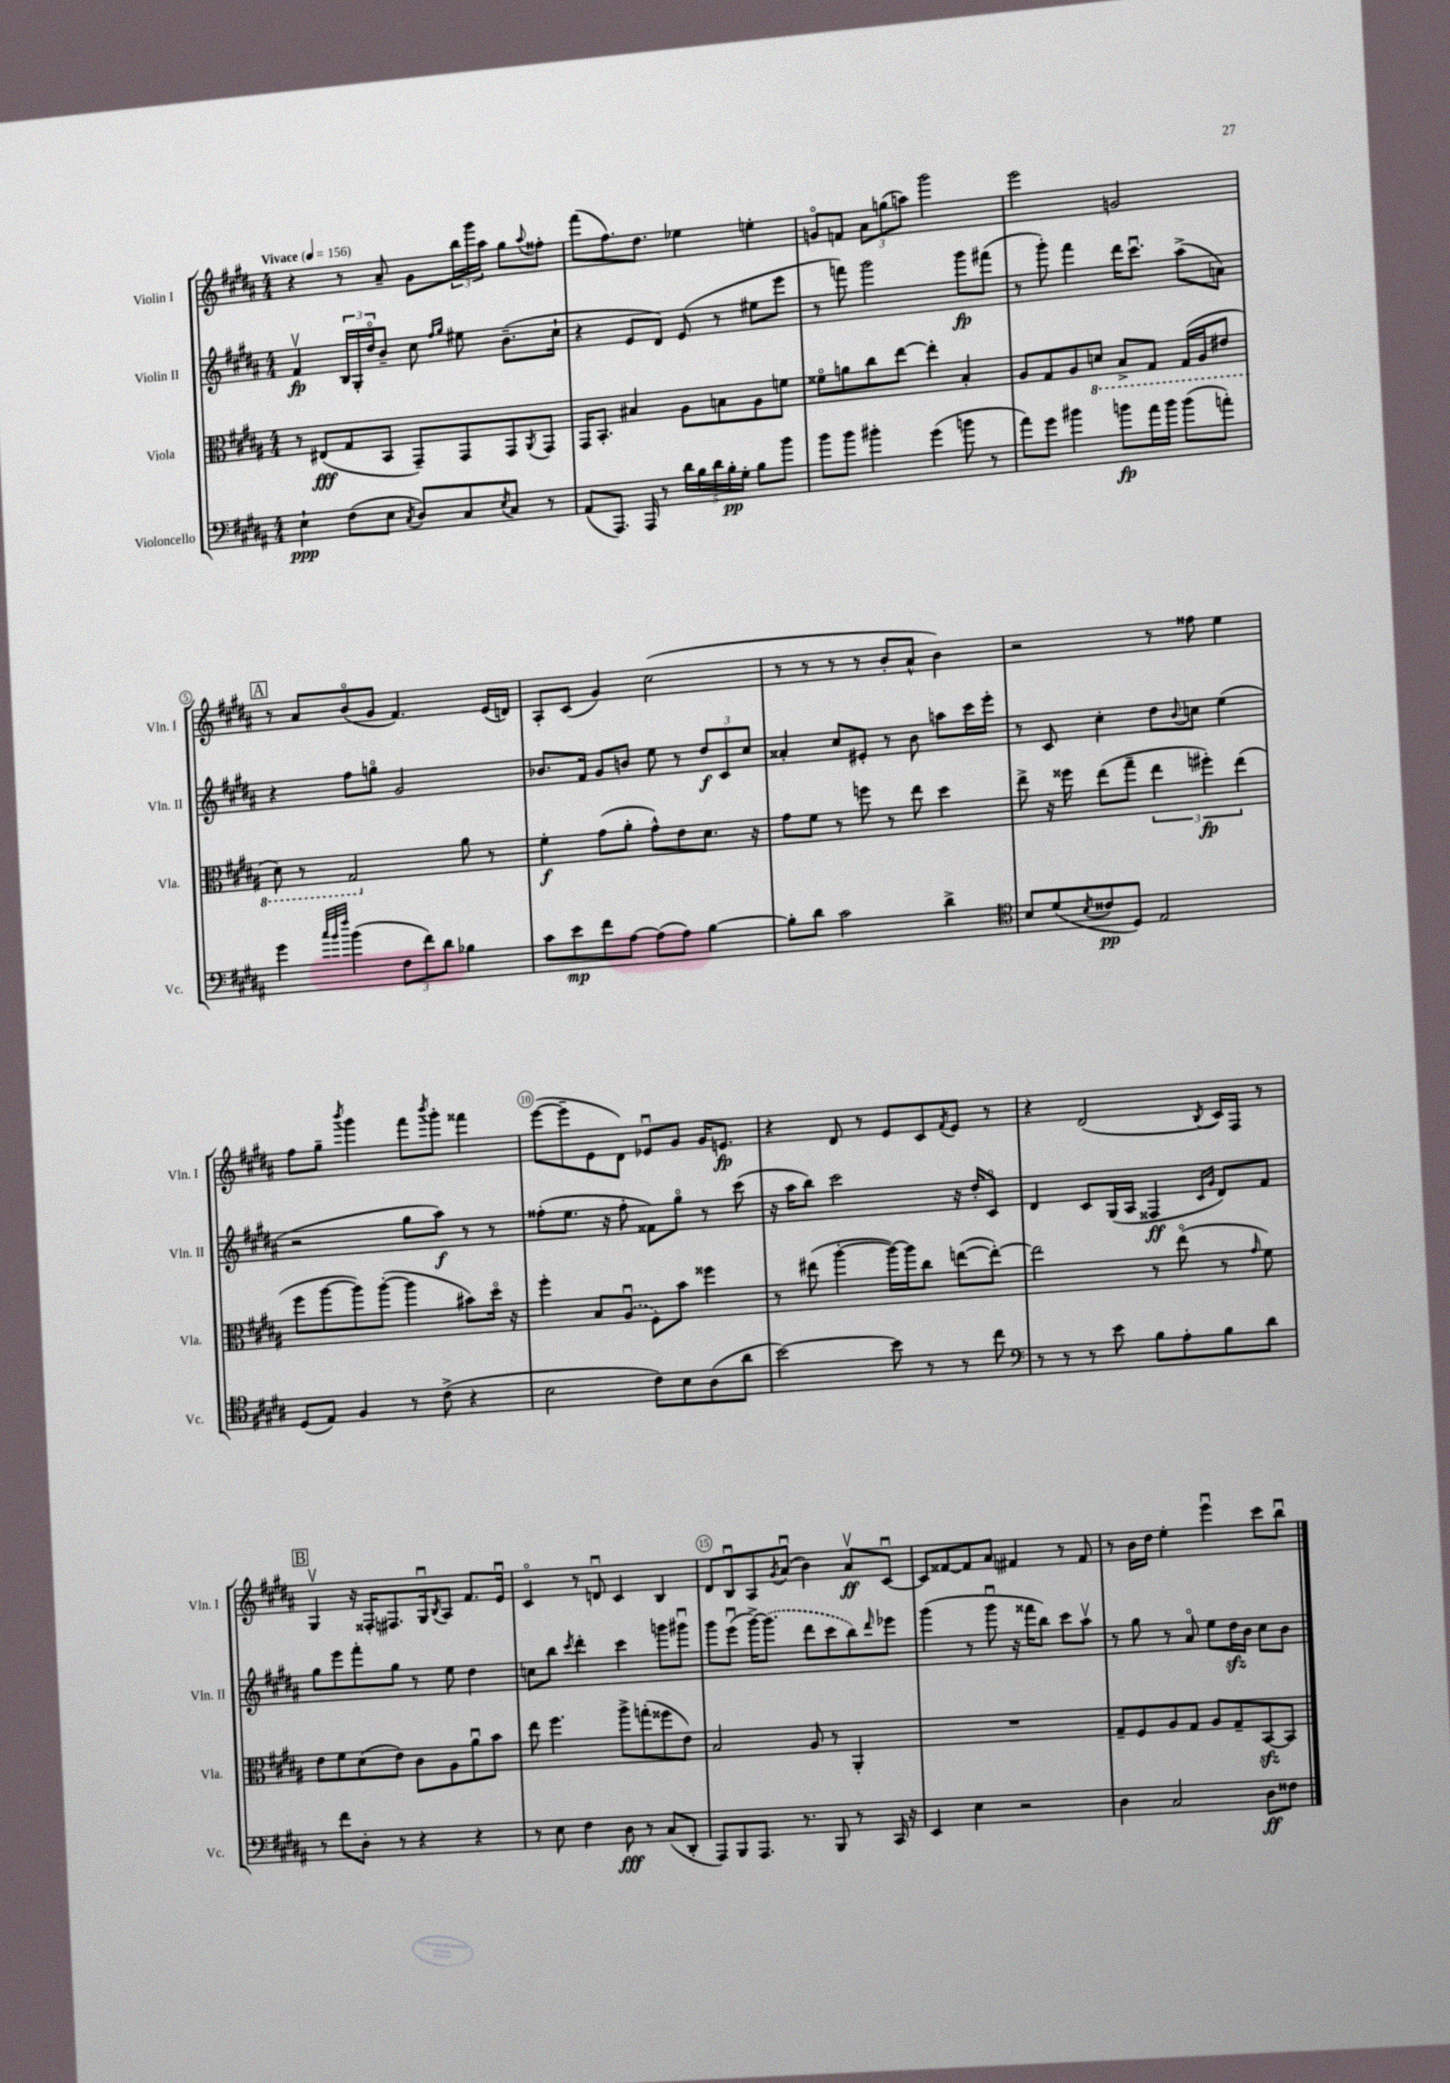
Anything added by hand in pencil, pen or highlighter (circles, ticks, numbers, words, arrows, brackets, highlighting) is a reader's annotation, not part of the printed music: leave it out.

**kern	**kern	**kern	**kern
*staff4	*staff3	*staff2	*staff1
*clefF4	*clefC3	*clefG2	*clefG2
*k[f#c#g#d#a#]	*k[f#c#g#d#a#]	*k[f#c#g#d#a#]	*k[f#c#g#d#a#]
*M4/4	*M4/4	*M4/4	*M4/4
*MM156	*MM156	*MM156	*MM156
4E`\	8r	4f#v/	4r
.	(8E#/L	.	.
(8F#\L	8G#/	24B/LL	8r
.	.	24G#'/	.
.	.	24dd#o/J	.
8E\J	8BB/J	8b~/J	8a#~/
8qC#/	.	.	.
8D#/L)	8GG#~/L)	8cc#\	8g#\L
.	.	16qqff#/LL	.
.	.	16qqgg#/JJ	.
8C#/	8GG#/	8ee#\	24bb\L
.	.	.	24ggg#\
.	.	.	24aa#\JJ
8qE/	.	.	.
8C#/J	8GG#/	(8.b~\L	8gg#\L
.	8qAA#/	.	8qqaa#/
8r	8GG#/J	.	8ff##'\J
.	.	16cc#`\Jk	.
=	=	=	=
(8AA#/L	16GG#/LK	4r	(8fff#\L
.	8.BB'/J	.	.
8.AAA#/J)	.	.	8.ff#\)
.	4B#/	8e/L	.
16AAA#/	.	.	8.dd#\J
8r	.	8d#/J)	.
20d#\LL	8A#\L	(8e/	4ee-\
20B\	.	.	.
20d#\	.	.	.
.	8B\	8r	.
20B'\	.	.	.
20G#'\JJ	.	.	.
8B\L	8A#\	8ee#\L	4ee'\
8b\J	8f\J	8eee\J	.
=	=	=	=
8b\L	8f##o\L	8r	8go/L
8b\J	8a\	8fff\)	8f/J
4b#'\	8cc#\	2ggg#\	12a#\L
.	.	.	(12gg\
.	[8ee\J	.	.
.	.	.	12aa\J)
(4g#\	4ee'\]	.	2ggg#\
8b\	4B'/	8ggg#\L	.
8r	.	(8fff#\J	.
=	=	=	=
8a#\L)	8A#/L	8r	2eee\
8g#\J	8G#/	8ggg#'\)	.
4b#\	8A#/	4fff#\	.
.	8D/J	.	.
8b\L	8BB^/L	16ddd#\LK	2g/
.	.	8.ccc#u\J	.
16a#\L	8GG#/J	.	.
16b\JJ	.	.	.
(8b\L	(16GG#/LL	(8aa#^\L	.
.	16AA#/J	.	.
8a'\J)	8E#/J	8a\J)	.
=	=	=	=
4g#\	8D#\)	4r	8r
.	8r	.	8a#/L
32qqcc#/LLL	.	.	.
32qqb/	.	.	.
32qqff#/JJJ	.	.	.
(4b\	2GG#/	8ff#\L	(8bo/
.	.	8ggo\J	8g#/J
12F#\L	.	2g#/	4.f#/)
12f#\)	.	.	.
12d#\J	.	.	.
4B-\	8a#\	.	.
.	8r	.	(16e/LL
.	.	.	16d/JJ)
=	=	=	=
8c#\L	4f#'\	8.b-/L	8A#'/L
8e\	.	.	(8c#/J
.	.	16f#/Jk	.
8f#\	(8g#\L	8g#/L	4g#/)
[8A#\J	8a#'\J	8b/J	.
(8A#\]L	8g#^^\L)	8ee\	(2cc#\
8A#\J)	8e\	8r	.
[4B\	8.d#\J	12dd#/L	.
.	.	12c#/	.
.	.	12cc#/J	.
.	16r	.	.
=	=	=	=
8B'\]L	8g#\L	4a##'/	8r
8d#\J	8f#\J	.	8r
2c#\	8r	8cc#/L	8r
.	8ff\	8e#'/J	8r
.	8r	8r	8b'/L
.	8ee\	8b\	8a#^^/J
4d#^\	4dd#\	8aa\L	4b\)
.	.	16ccc#\L	.
.	.	16eee'\JJ	.
=	=	=	=
*clefC4	*	*	*
8B/L	8ee^\	8r	2r
(8d#/	16r	8c#/	.
.	16ff##\	.	.
8qB/	.	.	.
8c##/	(8ee\L	4cc#'\	.
8D#/J)	8gg#~\J	.	.
2E/	6ee\	8dd#\L	8r
.	.	8qqb/	.
.	.	8cc\J	8ff##\
.	6ff#'\)	.	.
.	.	(4ee\	4ee\
.	(6ee\	.	.
=	=	=	=
(8D#/L	8ff#\L	2r	8ff#\L
8E/J)	[8aa#\	.	8gg#~\J
.	.	.	8qbbb/
4F#/	8aa#\])	.	4ggg#\
.	([8aa#'\J	.	.
8r	4aa#\]	8gg#\L	8fff#\L
.	.	.	8qbbb/
(8c#^\	.	8aa#\J)	8ggg#'\J
4r	8b#\L)	8r	4fff##\
.	16dd#o\Jk	8r	.
.	16r	.	.
=	=	=	=
2B\	4ff#'\	(8ff##'\L	([8eee\L
.	.	8.ee\J	8eee~\]
.	8B/L	.	8e\
.	.	16r	.
.	(8A#u/J	8ff##'\	8d#\J)
8c#\L)	8F#\L)	8f##\L)	8e-u/L
8B\	8b\J	8gg#o\J	8g#/J
(8A#\	4ff##\	8r	16g#/LK
.	.	.	8.e/J
8a#\J	.	(8ccc#\	.
=	=	=	=
[2b\)	8r	16r	4r
.	.	16aa#\LK	.
.	(8ee#\	8bb\J)	.
.	[4aa#'\	2ccc#\	8d#/
.	.	.	8r
8b\]	16aa#\_LL)	.	8e/L
.	16aa#\]J	.	.
8r	8cc#\J	.	8c#/
.	.	.	8qf#/
8r	([8ee\L	16r	8e/J
.	.	16dd#'/LK	.
8cc#\	8ee'\_J)	8c#o/J	8r
=	=	=	=
*clefF4	*	*	*
8r	2ee\]	4d#/	4r
8r	.	.	.
8r	.	8c#/L	(2d#/
8e\	.	(16G#/L	.
.	.	16A#/JJ	.
8B\L	8r	4F##/	.
8A#'\	(8eeo\	.	.
.	.	16qqc#/LL	.
.	.	16qqg#/JJ	8qB/
8B\	8r	8d#/L)	16c#/LL)
.	.	.	16F#/JJ
.	16qqg#/	.	.
8d#\J	8f#\)	8f#/J	8r
=	=	=	=
8r	8e\L	8gg#\L	4G#v/
8f#\L	8f#\	8eee\	.
8D#'\J	(8d#\	8fff#'\	16r
.	.	.	16F##'/LK
8r	8e\J)	8gg#\J	8.F#/
4r	8c#\L	8r	.
.	.	.	16G#u/k
.	.	.	8qB/
.	8A#\	8ee\	8A#/J
4r	8a#u\	4dd#\	8.f#/L
.	8b\J	.	.
.	.	.	16eu/Jk
=	=	=	=
8r	8ee\	8cc\L	4c#o/
8E\	4.ff#\	8bb\J	.
.	.	8qccc#/	.
4F#\	.	4ddd#'\	8r
.	.	.	8du/
8D#\	8aa#^\L	4ccc#\	4c#/
8r	(8gg'\	.	.
(8C#/L	8ff##\	8ggg\L	4B/
8DD#'/J	8e\J)	8ggg#u\J	.
=	=	=	=
8AAA#/L)	2B/	8ggg#\L	8d#/L
8BBB/	.	(8eeeu\J	8Bu/
8.AAA#/J	.	[16ggg#^\LK)	8A#/
.	.	(8.ggg#\]J	.
.	.	.	8qg#/
.	.	.	(8a#u/J
8.r	.	.	.
.	8A#/	8ddd#\L	4b\)
8BBB/	8r	8ccc#\	.
8r	4AA#'/	8bb\)	8a#v/L
.	.	16qqddd#/	.
16CC#/	.	8eee-\J	[8c#u/J
16r	.	.	.
=	=	=	=
4EE/	1r	(4ggg#\	8c#/]L
.	.	.	[8f##/
4E\	.	8r	8f##/]
.	.	8ggg#u\	8a#/J
2r	.	16r	4f#/
.	.	16fff##\LK	.
.	.	8bb\J)	.
.	.	8ccc#\L	8r
.	.	8aa#v\J	8f#/
=	=	=	=
4D#\	8G#~/L	8r	8r
.	8F#/	8gg#\	16b\LL
.	.	.	16dd#\JJ
2C#/	8A#/	8r	4ee'\
.	8G#/J	8a#o/	.
.	8A#/L	8ee\L	4eeeu\
.	8G#~/	16dd#\L	.
.	.	16b\JJ	.
8D#\L	[8BB/	8cc#\L	8ccc#\L
8F##\J	8BB/]J	8b\J	8bbu\J
==	==	==	==
*-	*-	*-	*-
